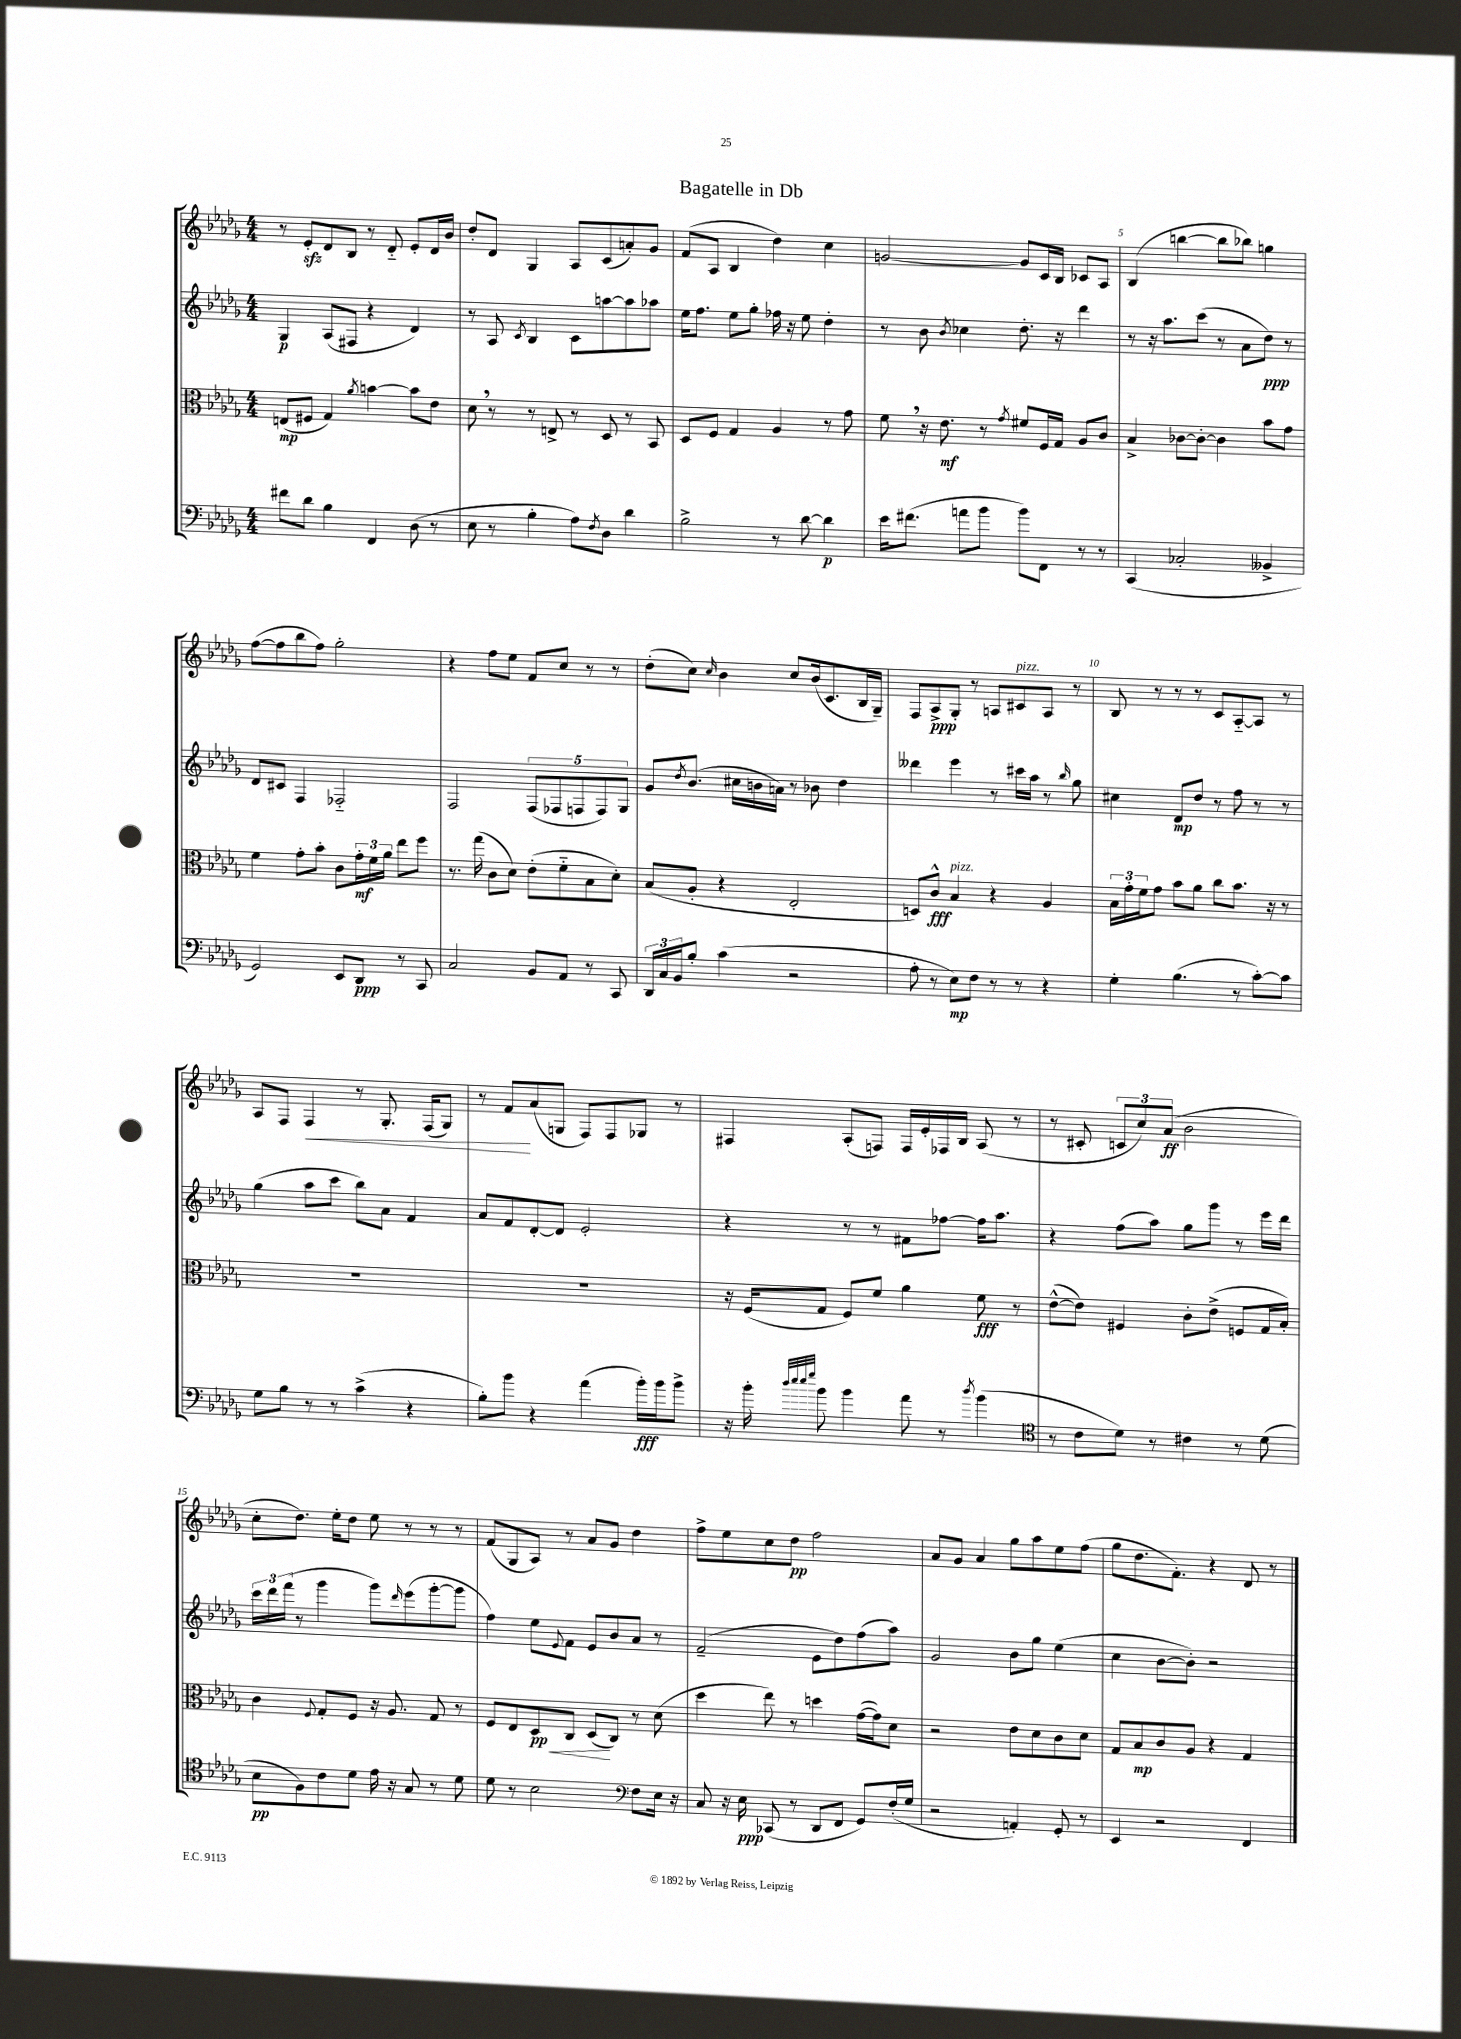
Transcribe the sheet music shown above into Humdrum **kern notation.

**kern	**kern	**kern	**kern
*staff4	*staff3	*staff2	*staff1
*clefF4	*clefC3	*clefG2	*clefG2
*k[b-e-a-d-g-]	*k[b-e-a-d-g-]	*k[b-e-a-d-g-]	*k[b-e-a-d-g-]
*M4/4	*M4/4	*M4/4	*M4/4
8f#\L	(8E/L	4G-/	8r
8d-\J	8F#/J	.	8e-'/L
4B-\	4G-/)	(8A-/L	8d-/
.	.	8F#/J	8B-/J
.	8qa-/	.	.
4FF/	[4b\	4r	8r
.	.	.	8d-'~/
(8D-\	8b\]L	4d-/)	8e-'/L
8r	8e-\J	.	16d-/L
.	.	.	16b-/JJ
=	=	=	=
8E-\	8d-\	8r	8dd-'/L
8r	8r	8A-/	8d-/J
.	.	8qc/	.
4B-'\	8r	4B-/	4G-/
.	8E^/	.	.
8A-\L)	8r	8c\L	8A-/L
8qF/	.	.	.
8D-\J	8D-/	[8aa\	(8c/
4d-\	8r	8aa\]	8a'/)
.	8BB-/	8aa-\J	8g-/J
=	=	=	=
2B-^\	8D-/L	16ee-\LK	(8f/L
.	.	8.ff\J	.
.	8F/J	.	8A-/J
.	4G-/	8ee-\L	4B-/
.	.	8gg-'\J	.
8r	4A-/	16ff-\	4dd-\)
.	.	16r	.
[8d-\	.	8ee-\	.
4d-\]	8r	4dd-'\	4cc\
.	8g-\	.	.
=	=	=	=
16e-\LK	8f\	8r	[2g/
(8.f#\J	.	.	.
.	16r	8b-\	.
.	8.e-\	.	.
.	.	8qb-/	.
8a\L	.	4cc-\	.
8b-\J	8r	.	.
.	8qg-/	.	.
8b-\L)	8f#/L	8.dd-'\	8g/]L
8FF\J	16F/L	.	16c/L
.	16G-/JJ	16r	16B-/JJ
8r	8A-/L	4ddd-\	8c-/L
8r	8c/J	.	8A-/J
=	=	=	=
(4CC/	4B-^/	8r	(4B-/
.	.	16r	.
.	.	8.aa-\L	.
2C-'/	[8c-\L	.	[4bb\
.	8c-'\_J	(8ccc\J	.
.	4c-\]	8r	8bb\]L
.	.	8a-\L	8bb-\J)
4BB--^/	8b-\L	8dd-\J)	4gg\
.	8g-\J	8r	.
=	=	=	=
2GG-/)	4f\	8d-/L	([8ff\L
.	.	8c#/J	8ff\]
.	8g-'\L	4F/	8bb-\
.	8b-'\J	.	8ff\J)
8EE-/L	8c\L	2F-'~/	2gg-'\
8DD-/J	24g-'\L	.	.
.	24f\	.	.
.	24a-\JJ	.	.
8r	8ee-\L	.	.
8CC/	8ff\J	.	.
=	=	=	=
2C/	8.r	2F/	4r
.	(16gg-\	.	.
.	8c\L	.	8ff\L
.	8d-\J)	.	8ee-\J
8BB-/L	(8e-'\L	(10F/L	8f/L
.	.	10F-/	.
8AA-/J	8f'~\	.	8cc/J
.	.	10F/	.
8r	8B-\	.	8r
.	.	10F/)	.
8CC/	8d-'\J)	.	8r
.	.	10G-/J	.
=	=	=	=
24DD-/LL	(8B-/L	8g-/L	(8dd-'\L
24C/	.	.	.
24BB-/J	.	.	.
.	.	8qdd-/	.
8B-'/J	8A-'/J	(8.b-/J	8cc\J)
.	.	.	16qqcc/
(4c\	4r	.	4b-\
.	.	16cc#\LL	.
.	.	16b\	.
.	.	16a\JJ)	.
2r	2E-'/	8r	8cc/L
.	.	8b-\	(16b-/k
.	.	.	8.c/
.	.	4dd-\	.
.	.	.	16B-/L
.	.	.	16G-~/JJ)
=	=	=	=
8A-'\	8D/L)	4ddd--\	8F/L
8r	8c^^/J	.	8A-^/
8E-\L)	4B-/	4eee-\	8G-'/J
8F\J	.	.	8r
8r	4r	8r	8A/L
8r	.	16ccc#\LL	8c#/
.	.	16aa-\JJ	.
4r	4A-/	8r	8A/J
.	.	16qqbb-/	.
.	.	8gg-\	8r
=	=	=	=
4G-'\	24B-\LL	4cc#\	8B-/
.	24g-'\	.	.
.	24f\J	.	.
.	8g-\J	.	8r
(4.B-\	8b-\L	8d-/L	8r
.	8a-\J	8dd-/J	8r
.	8cc\L	8r	8c/L
8r	8.b-\J	8ff\	[8A-'~/
[8c'\L)	.	8r	8A-/]J
.	16r	.	.
8c\]J	8r	8r	8r
=	=	=	=
8G-\L	1r	(4gg-\	8A-/L
8B-\J	.	.	8F/J
8r	.	8aa-\L	4F/
8r	.	8ccc\J	.
(4c^\	.	8bb-\L)	8r
.	.	8a-\J	8.G-'/
4r	.	4f/	.
.	.	.	(16F/LK
.	.	.	8G-/J)
=	=	=	=
8B-'\L)	1r	8a-/L	8r
8b-\J	.	8f/	8f/L
4r	.	[8d-'/	(8a-/
.	.	8d-/]J	8G/J
(4a-\	.	2e-'/	8F/L)
.	.	.	8F/
16b-'\LL)	.	.	8G-/J
16b-\J	.	.	.
8b-^\J	.	.	8r
=	=	=	=
16r	16r	4r	4F#/
16b-'\	(16F/LK	.	.
32qqdd-/LLL	.	.	.
32qqee-/	.	.	.
32qqee-/	.	.	.
32qqgg-/JJJ	.	.	.
8b-\	8G-/J	.	.
4b-\	8F/L)	8r	(8A-'/L
.	8f/J	8r	8F/J)
8a-\	4a-\	8f#\L	16F/LL
.	.	.	16e-'/
8r	.	[8ff-\J	16F-/
.	.	.	16B-/JJ
8qdd-/	.	.	.
(4b-\	8f\	16ff-\]LK	(8A-/
.	.	8.aa-\J	.
.	8r	.	8r
=	=	=	=
*clefC4	*	*	*
8r	([8e-^^\L	4r	8r
8c\L	8e-\]J)	.	8c#'/
8d-\J)	4F#/	(8ff\L	12c/L
.	.	.	12cc/)
8r	.	8aa-\J)	.
.	.	.	(12a-/J
4c#\	8c'\L	8gg-\L	2b-\
.	(8e-^\J	8ggg-\J	.
8r	8F/L	8r	.
(8d-\	16G-/L	16eee-\LL	.
.	16B-'/JJ)	16ddd-\JJ	.
=	=	=	=
8B-\L	4c\	24ccc\LL	8cc'\L
.	.	24ddd-\	.
.	.	(24fff\JJ	.
8F\)	.	8r	8.dd-\J)
.	8qqF/	.	.
8c\	8G-'/L	4ggg-\	.
.	.	.	16ee-'\LK
8d-\J	8F/J	.	8dd-\J
16e-\	16r	8ggg-\L)	8ee-\
16r	8.A-/	.	.
.	.	16qqddd-/	.
8G-/	.	(8eee-\	8r
8r	8G-/	[8ggg-'\	8r
8d-\	8r	8ggg-\]J	8r
=	=	=	=
8d-\	8F/L	4ff\)	(8f/L
8r	8E-/	.	8G-/
2B-\	8D-/	8ee-\L	8A-/J)
.	.	8qqe-/	.
.	8C/J	8f\J	8r
.	(8D-/L	8e-/L	8a-/L
.	8C/J)	8b-/	8g-/J
*clefF4	*	*	*
8F\L	8r	8a-/J	4dd-\
16E-\Jk	(8d-\	8r	.
16r	.	.	.
=	=	=	=
8C/	4dd-\	(2f~/	8ff^\L
16r	.	.	8ee-\
16E-\	.	.	.
(8CC-/	8ee-\)	.	8cc\
8r	8r	.	8dd-\J
8DD-/L	4dd\	8e-\L	2ff\
8FF/J	.	8dd-\)	.
8GG-/L)	([16g-\LL	(8ff\	.
.	16g-\]J)	.	.
(16F'/L	8d-\J	8aa-\J)	.
16G-/JJ	.	.	.
=	=	=	=
2r	2r	2g-/	8a-/L
.	.	.	8g-/J
.	.	.	4a-/
4AA'/)	8e-\L	8b-\L	8gg-\L
.	8d-\	8gg-\J	8aa-\
8GG-'/	8c\	(4ee-\	8ee-\
8r	8d-\J	.	(8ff\J
=	=	=	=
4EE-/	8G-/L	4cc\	8gg-\L
.	8B-/	.	8.dd-\
2r	8c/	[8b-\L	.
.	.	.	8.f'\J)
.	8A-/J	8b-'\]J)	.
.	4r	2r	4r
4FF/	4G-/	.	8d-/
.	.	.	8r
==	==	==	==
*-	*-	*-	*-
